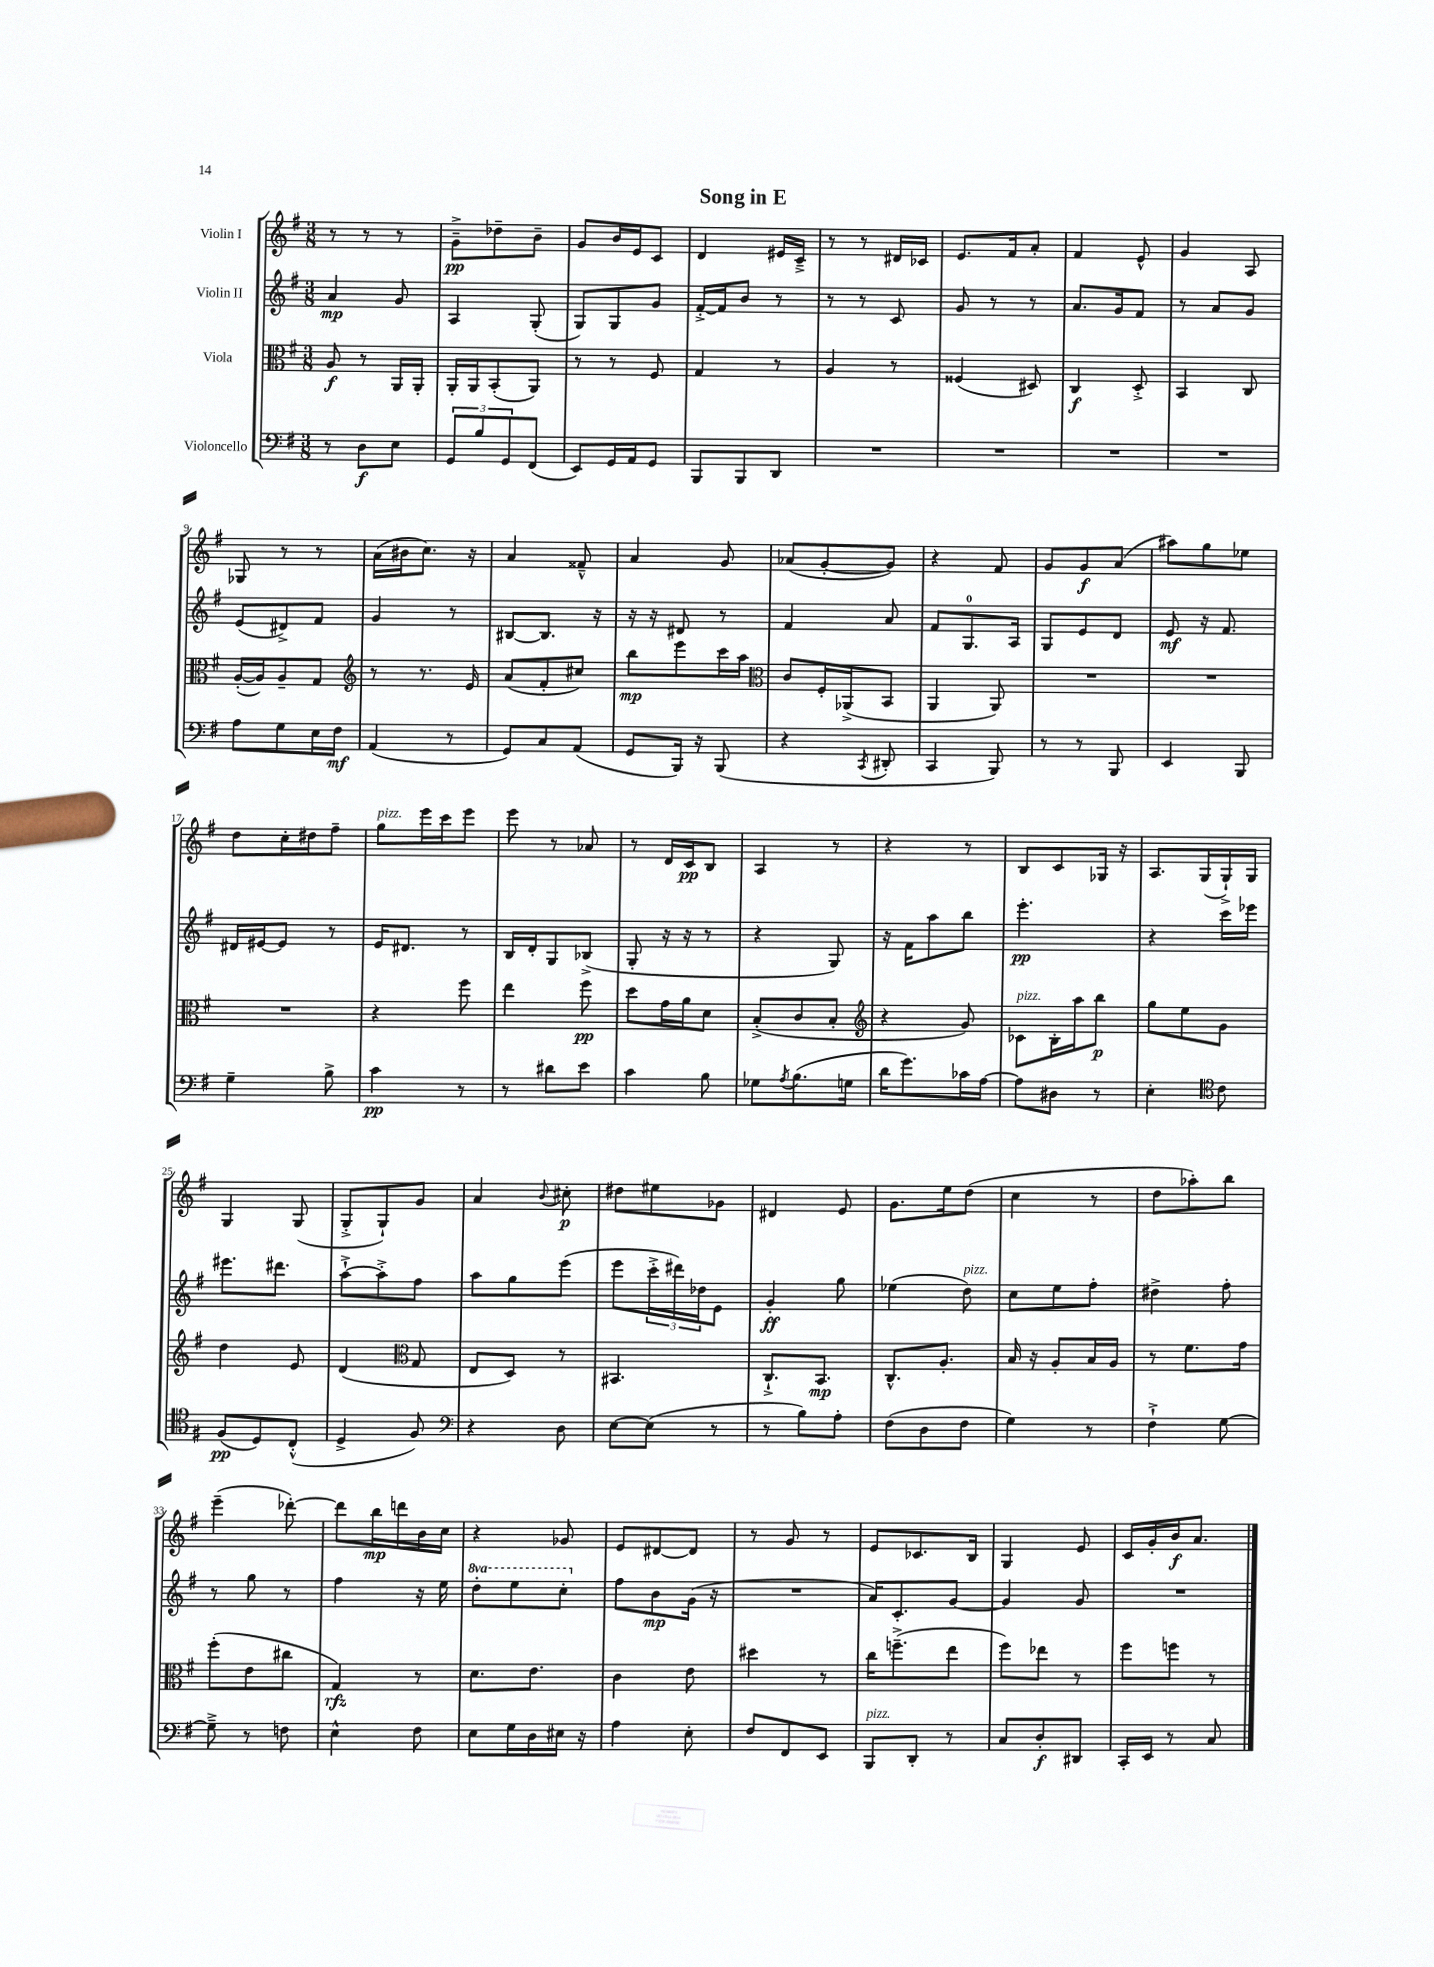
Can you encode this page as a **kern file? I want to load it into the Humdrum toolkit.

**kern	**kern	**kern	**kern
*staff4	*staff3	*staff2	*staff1
*clefF4	*clefC3	*clefG2	*clefG2
*k[f#]	*k[f#]	*k[f#]	*k[f#]
*M3/8	*M3/8	*M3/8	*M3/8
8r	8A	4a	8r
8D	8r	.	8r
8E	16AA	8g	8r
.	16AA'	.	.
=	=	=	=
12GG	16AA'	4A	8g~^
.	16AA	.	.
12B	.	.	.
.	(8BB'	.	8dd-~
12GG	.	.	.
(8FF#	8AA)	(8G'	8b~
=	=	=	=
8EE)	8r	8G)	8g
16GG	8r	8G	16b
16AA	.	.	16e
8GG	8F#	8g	8c
=	=	=	=
8BBB	4G	[16f#'^	4d
.	.	16f#]	.
8BBB	.	8b	.
8DD	8r	8r	16e#
.	.	.	16c~^
=	=	=	=
4.r	4A	8r	8r
.	.	8r	8r
.	8r	8c	16d#
.	.	.	16c-
=	=	=	=
4.r	(4F##	8g	8.e
.	.	8r	.
.	.	.	16f#
.	8D#)	8r	8a'
=	=	=	=
4.r	4C	8.a	4f#
.	.	16g	.
.	8D'^	8f#	8e^^
=	=	=	=
4.r	4BB	8r	4g
.	.	8a	.
.	8C	8g	8A
=	=	=	=
8A	([16A'	(8e	8G-
.	16A])	.	.
8G	8A~	8d#^)	8r
16E	8G	8f#	8r
16F#	.	.	.
=	=	=	=
*	*clefG2	*	*
(4AA	8r	4g	(16a
.	.	.	16b#
.	8.r	.	8.cc)
8r	.	8r	.
.	16e	.	16r
=	=	=	=
8GG)	(8a	[8B#	4a
8C	8f#'	8.B#]	.
(8AA	8cc#)	.	8f##~^^
.	.	16r	.
=	=	=	=
8GG	8bb	16r	4a
.	.	16r	.
16BBB)	8eee	8d#	.
16r	.	.	.
(8BBB	16ccc	8r	8g
.	16aa	.	.
=	=	=	=
*	*clefC3	*	*
4r	8c	4f#	(8a-
.	16F#'	.	[8g'
.	(16AA-^	.	.
8qCC	.	.	.
8DD#'	8BB	8a	8g])
=	=	=	=
4CC	4AA	8f#	4r
.	.	8.G	.
8BBB)	8AA)	.	8f#
.	.	16A	.
=	=	=	=
8r	4.r	8G	8g
8r	.	8e	8g
8BBB	.	8d	(8a
=	=	=	=
4EE	4.r	8e	8aa#)
.	.	16r	8gg
.	.	8.f#	.
8BBB	.	.	8ee-
=	=	=	=
4G~	4.r	16d#	8dd
.	.	[16e#	.
.	.	8e#]	16cc'
.	.	.	16dd#
8B^	.	8r	8ff#~
=	=	=	=
4c	4r	16e	8gg
.	.	8.d#	.
.	.	.	16eee
.	.	.	16ccc
8r	8ff#	8r	8eee
=	=	=	=
8r	4ee	16B	8eee
.	.	16d'	.
8d#	.	8G	8r
8e	8ff#	(8B-^	8a-
=	=	=	=
4c	8dd	8G'	8r
.	16g	16r	16d
.	16a	16r	16c
8B	8d	8r	8B
=	=	=	=
8G-	(8B'^	4r	4A
8qA	.	.	.
(8.B	8c	.	.
.	8B'	8G)	8r
16G	.	.	.
=	=	=	=
*	*clefG2	*	*
16d	4r	16r	4r
8.g)	.	16f#	.
.	.	8aa	.
16c-	8g)	8bb	8r
[16A	.	.	.
=	=	=	=
8A]	8c-	4.eee'	8B
8D#	16B'	.	8c
.	16aa	.	.
8r	8bb	.	16G-
.	.	.	16r
=	=	=	=
4E'	8gg	4r	8.A
.	8ee	.	.
.	.	.	(16G
*clefC4	*	*	*
8c	8g	16ccc	16G`^)
.	.	16eee-	16G
=	=	=	=
(8F#	4dd	8.eee#	4G
8D)	.	.	.
.	.	8.ddd#	.
(8C'^^	8e	.	(8G
=	=	=	=
4D^	(4d	[8aa`^	8G'^
.	.	8aa'^]	8G`)
*	*clefC3	*	*
8F#)	8G	8ff#	8g
=	=	=	=
*clefF4	*	*	*
4r	8E	8aa	4a
.	8D)	8gg	.
.	.	.	8qqb
8D	8r	(8eee	8cc#'
=	=	=	=
[8E	4.BB#	8eee	8dd#
(8E]	.	24ccc'^	8ee#
.	.	24ddd#)	.
.	.	24dd-	.
8r	.	8e	8g-
=	=	=	=
8r	8.C`^	4g'	4d#
8B)	.	.	.
.	8.BB	.	.
8A'	.	8gg	8e
=	=	=	=
(8F#	8.C^^	(4ee-	8.g
8D	.	.	.
.	8.A'	.	16ee
8F#	.	8dd)	(8dd
=	=	=	=
4G)	16B	8cc	4cc
.	16r	.	.
.	8A'	8ee	.
8r	16B	8ff#'	8r
.	16A	.	.
=	=	=	=
4F#`^	8r	4dd#^	8dd
.	8.f#	.	8aa-')
[8G	.	8ff#'	8bb
.	16g	.	.
=	=	=	=
8G~^]	(8ff#'	8r	(4eee~
8r	8e	8gg	.
8F	8cc#	8r	[8ddd-')
=	=	=	=
4E^^	4G)	4ff#	8ddd-]
.	.	.	16bb
.	.	.	16ddd
8F#	8r	16r	16b
.	.	16ee	16cc
=	=	=	=
8E	8.d	8ddd'	4r
16G	.	8eee	.
16D	8.e	.	.
16E#	.	8ccc'	8g-
16r	.	.	.
=	=	=	=
4A	4c	8ff#	8e
.	.	8b	[8d#
8E'	8e	(16g	8d#]
.	.	16r	.
=	=	=	=
8F#	4dd#	4.r	8r
8FF#	.	.	8g
8EE	8r	.	8r
=	=	=	=
8BBB	16cc	16a)	8e
.	(8.ff~^	8.c'	.
8DD'	.	.	8.c-
8r	8ee	[8g	.
.	.	.	16B
=	=	=	=
8C	8ff#)	4g]	4G
8D'	8ee-	.	.
8DD#	8r	8g	8e
=	=	=	=
16CC'	8ff#	4.r	16c
16EE	.	.	16g'
8r	8ff	.	16b
.	.	.	8.a
8C	8r	.	.
==	==	==	==
*-	*-	*-	*-
